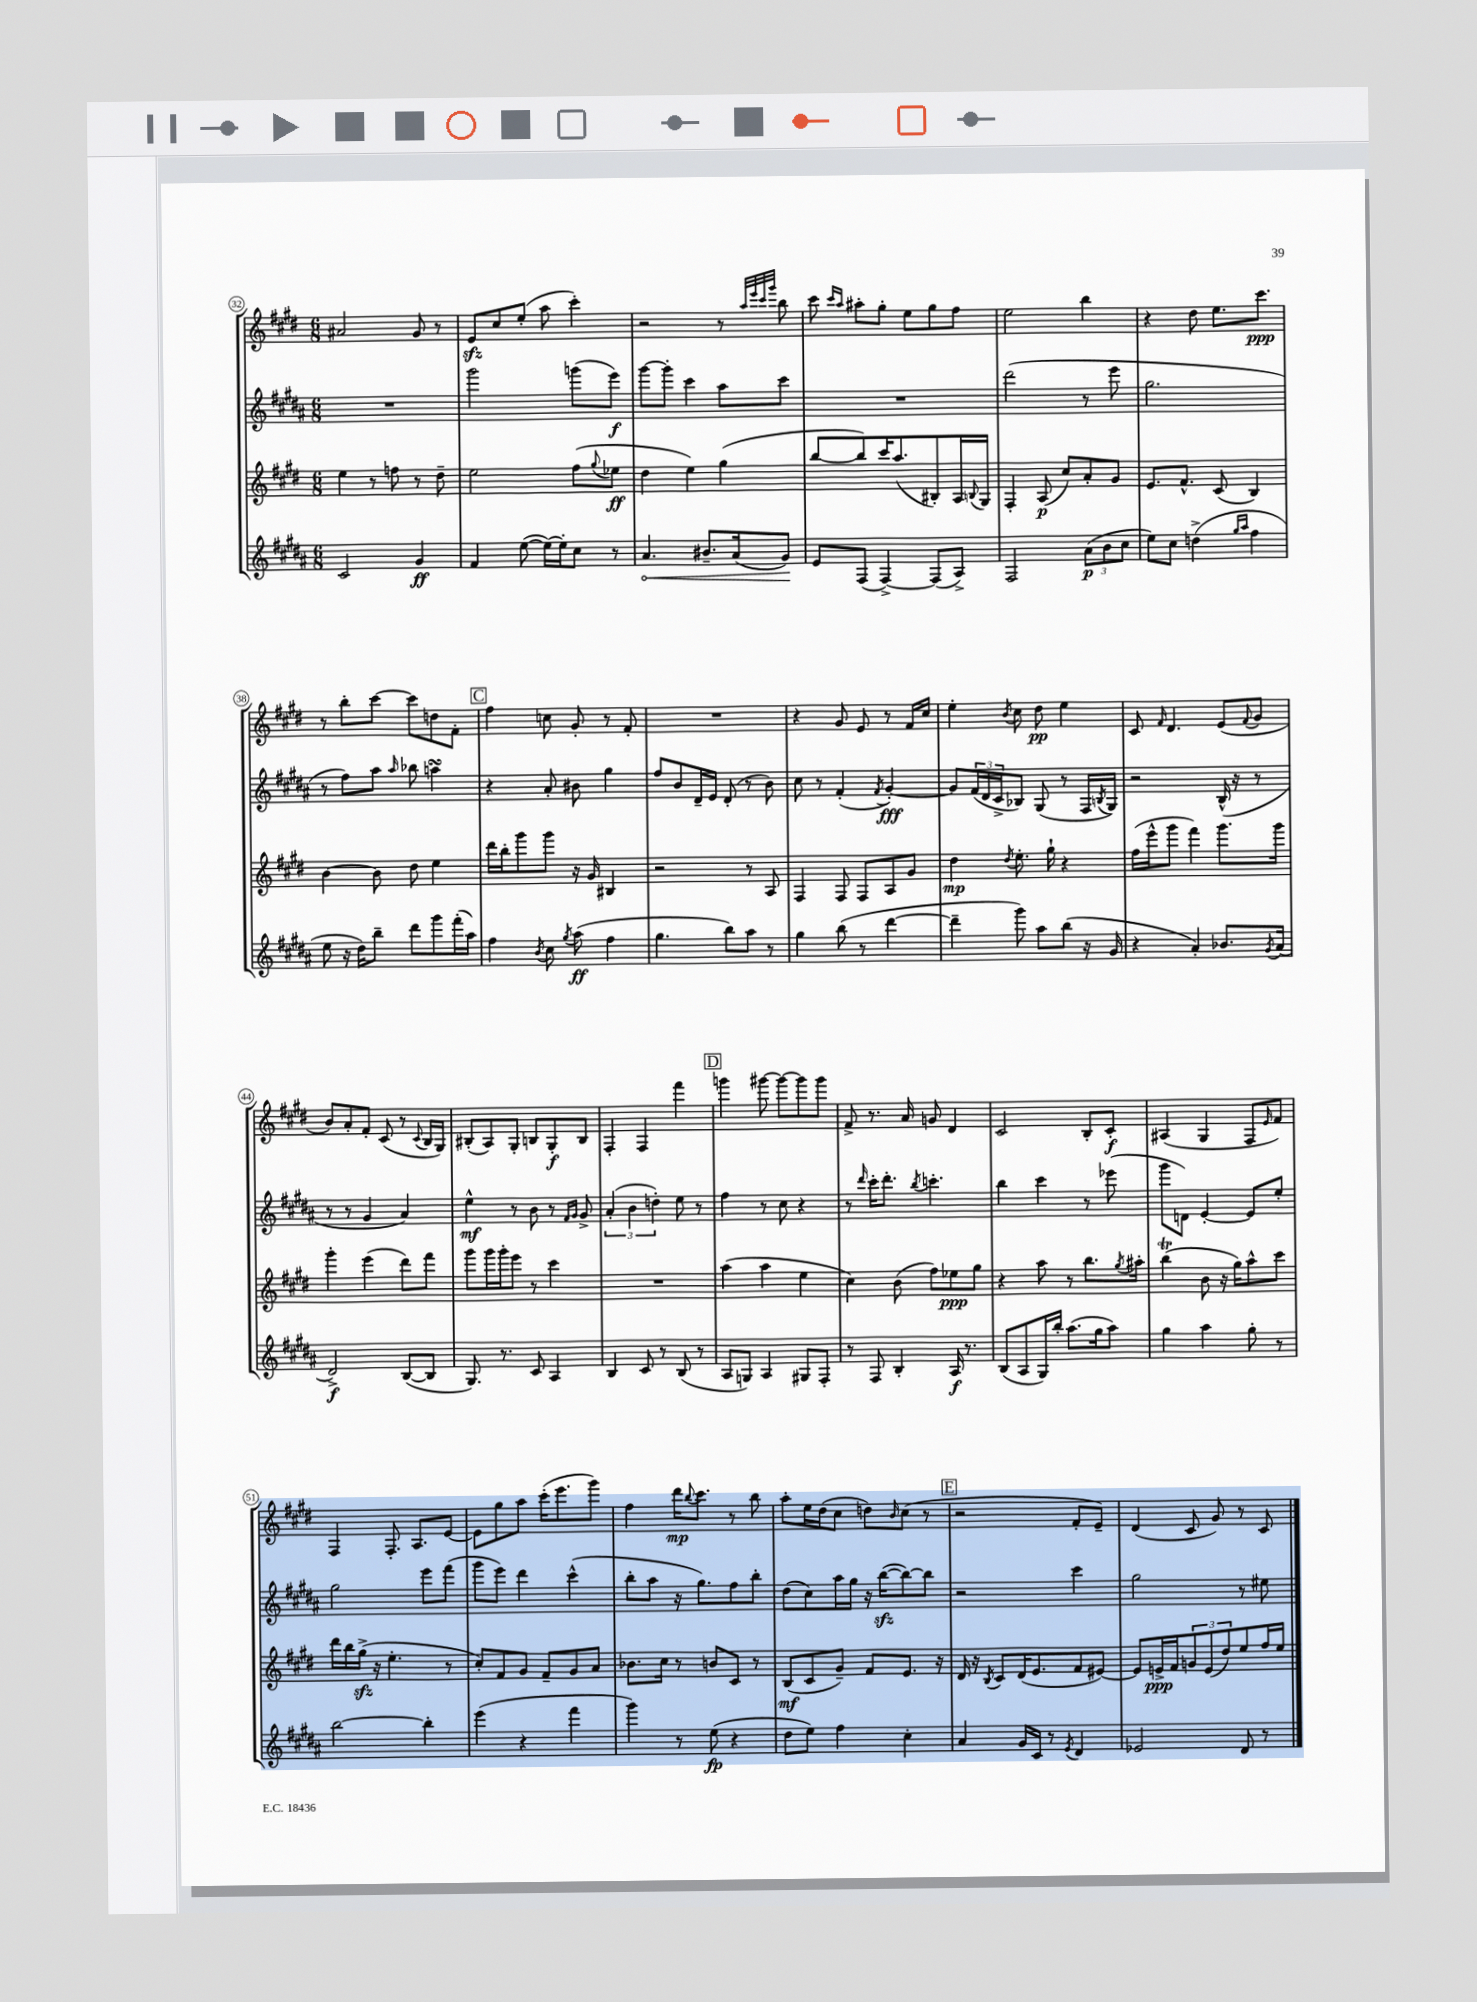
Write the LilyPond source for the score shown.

<<
\new StaffGroup <<
\new Staff = "s0" {
    \clef treble \key e \major \numericTimeSignature \time 6/8
    ais'2 gis'8 r8 |
    e'8\sfz cis''8 e''8-.( a''8 cis'''4-.) |
    r2 r8 \grace { a''32 e'''32 cis'''32 gis'''32 } b''8 |
    cis'''8 \grace { cis'''16 a''16 } ais''8-. gis''8-. e''8 gis''8 fis''8 |
    e''2 b''4 |
    r4 dis''8 e''8. cis'''8.\ppp |
    r8 b''8-. cis'''8~ cis'''8 d''8 fis'8-. |
    \mark \markup { \box "C" } fis''4 c''8 gis'8-. r8 fis'8-. |
    R2. |
    r4 gis'8 e'8 r8 fis'16 cis''16 |
    e''4-. \acciaccatura { b'8 } cis''8 dis''8\pp e''4 |
    cis'8 \grace { fis'16 } dis'4. e'8( \appoggiatura { fis'8 } gis'8 |
    b'8) a'8-. fis'8-. cis'8( r8 \appoggiatura { cis'8 } b16 gis16) |
    bis8-.( a8) gis8-. b8 gis8-.\f b8 |
    fis4-. fis4 fis'''4 |
    \mark \markup { \box "D" } g'''4 gis'''8~ gis'''8~ gis'''8 gis'''8 |
    fis'8-> r8. a'16 g'8 dis'4 |
    cis'2 b8-. cis'8-.\f |
    ais4( gis4 fis8 \grace { e'16 } fis'8) |
    fis4 fis8.-. a8. e'8~ |
    e'8 gis''8 a''8 cis'''16-.( e'''8. gis'''8) |
    fis''4 dis'''16\mp \appoggiatura { b''8 } cis'''8. r8 b''8 |
    a''8-. e''16 dis''16( cis''8 d''8) \grace { b'16 } cis''8( r8 |
    \mark \markup { \box "E" } r2 fis'8-. e'8--) |
    dis'4( cis'8 gis'8) r8 cis'8 \bar "|." |
}
\new Staff = "s1" {
    \clef treble \key b \major \numericTimeSignature \time 6/8
    R2. |
    gis'''2 g'''8( e'''8\f) |
    gis'''8~ gis'''8-. cis'''4 ais''8 cis'''8 |
    R2. |
    dis'''2( r8 e'''8 |
    gis''2. |
    r8 fis''8) ais''8 \grace { ais''16 } bes''8 a''4\turn |
    \mark \markup { \box "C" } r4 ais'8-. bis'8 gis''4 |
    fis''8 b'8 dis'16-- e'16 dis'8-.( r8 b'8) |
    cis''8 r8 fis'4-.( \acciaccatura { fis'8 } gis'4~-.\fff) |
    gis'8 \tuplet 3/2 { fis'16( dis'16 cis'16-> } bes8) gis8( r8 fis16 \acciaccatura { b8 } gis16) |
    r2 b16-^( r16 r8 |
    r8 r8 gis'4 ais'4) |
    e''4-^\mf r8 b'8 r8 \grace { fis'16 gis'16 } gis'8-> |
    \tuplet 3/2 { ais'4-.( b'4 d''4-.) } e''8 r8 |
    \mark \markup { \box "D" } fis''4 r8 cis''8 r4 |
    r8 \grace { dis'''16 } cis'''16-. dis'''8.-. \acciaccatura { b''8 } c'''4.-. |
    b''4 cis'''4 r8 ees'''8( |
    gis'''8 d'8) e'4~-. e'8 e''8-. |
    gis''2 e'''8 fis'''8( |
    gis'''8 e'''8) dis'''4 cis'''4-^( |
    b''8-. ais''8 r16 gis''8.) fis''8 b''8-. |
    dis''8( cis''8) ais''16 gis''16 r16 b''16~\sfz( b''8~) b''8 |
    \mark \markup { \box "E" } r2 cis'''4 |
    gis''2 r8 eis''8 \bar "|." |
}
\new Staff = "s2" {
    \clef treble \key e \major \numericTimeSignature \time 6/8
    e''4 r8 f''8 r8 dis''8-- |
    e''2 fis''8( \appoggiatura { gis''8 } ees''8\ff |
    dis''4 e''4) gis''4( |
    b''8~ b''8) cis'''16 a''8.( bis8-.) a16 \appoggiatura { b8 } gis16 |
    fis4-. a8\p( cis''8) a'8-. gis'8 |
    e'8. fis'8.-^ cis'8( b4) |
    b'4~ b'8 dis''8 e''4 |
    \mark \markup { \box "C" } dis'''16 b''16-. gis'''8 gis'''8 r16 gis'16 bis4 |
    r2 r8 a8 |
    fis4 fis8 fis8 a8 gis'8 |
    dis''4\mp \acciaccatura { dis''8 } e''8.-. gis''16-! r4 |
    fis''16( e'''16-^ gis'''8 fis'''4) gis'''8. gis'''16 |
    gis'''4-. e'''4( dis'''8) fis'''8 |
    gis'''8 gis'''16 gis'''16-. e'''8 r8 cis'''4 |
    R2. |
    \mark \markup { \box "D" } a''4( a''4 e''4 |
    cis''4) b'8( fis''8) ees''8\ppp gis''8 |
    r4 a''8 r8 b''8. \acciaccatura { gis''8 } ais''16-. |
    b''4\trill( b'8 r16 gis''16) a''8-^ cis'''8 |
    dis'''16 b''16 gis''16->\sfz( r16 e''4.-. r8 |
    cis''8-.) fis'8 gis'8 fis'8-- gis'8 a'8 |
    bes'8. cis''16 r8 b'8 cis'8 r8 |
    b8\mf( cis'8 gis'8--) fis'8 e'8. r16 |
    \mark \markup { \box "E" } dis'16 r16 \acciaccatura { b8 } cis'8 dis'16( e'8. fis'8 eis'8~) |
    eis'8 e'16->\ppp fis'16 \tuplet 3/2 { g'8 e'8( dis''8) } e''8 fis''16 e''16 \bar "|." |
}
\new Staff = "s3" {
    \clef treble \key b \major \numericTimeSignature \time 6/8
    cis'2 gis'4\ff |
    fis'4 e''8~( e''16~) e''16-. cis''8 r8 |
    \once \override Hairpin.circled-tip = ##t ais'4.\< bis'8.-- ais'16( gis'8\!) |
    e'8 fis8( fis4~->) fis8( ais8->) |
    fis2 \tuplet 3/2 { ais'8\p( b'8 cis''8 } |
    e''8) cis''8 d''4->( \grace { gis''16 ais''16 } fis''4 |
    e''8 r16 dis''16) b''8-- dis'''8 gis'''8 fis'''16-.( ais''16) |
    \mark \markup { \box "C" } fis''4 \acciaccatura { b'8 } cis''8 \acciaccatura { gis''8 } ais''8\ff( fis''4 |
    gis''4. b''8) ais''8 r8 |
    gis''4 b''8( r8 dis'''4~ |
    dis'''4-- gis'''8) ais''8 b''8( r16 gis'16 |
    r4 ais'4-.) bes'8. \acciaccatura { gis'8 } ais'16( |
    dis'2->\f) b8~( b8 |
    gis8.) r8. cis'8 ais4 |
    b4 cis'8 r8 b8( r8 |
    \mark \markup { \box "D" } ais8 g8) ais4 gis8 fis8-. |
    r8 fis8 b4-. ais16\f r8. |
    b8( ais8 gis16) b''16-. ais''8.( gis''16 ais''8) |
    gis''4 ais''4 gis''8-. r8 |
    b''2~ b''4-. |
    e'''4( r4 fis'''4 |
    gis'''4) r8 e''8\fp( r4 |
    dis''8 e''8) fis''4 cis''4-. |
    \mark \markup { \box "E" } ais'4 gis'16 cis'16 r8 \acciaccatura { e'8 } dis'4 |
    ees'2 dis'8 r8 \bar "|." |
}
>>
>>
\layout { \context { \Score currentBarNumber = #32 \override BarNumber.stencil = #(make-stencil-circler 0.1 0.3 ly:text-interface::print) } }
